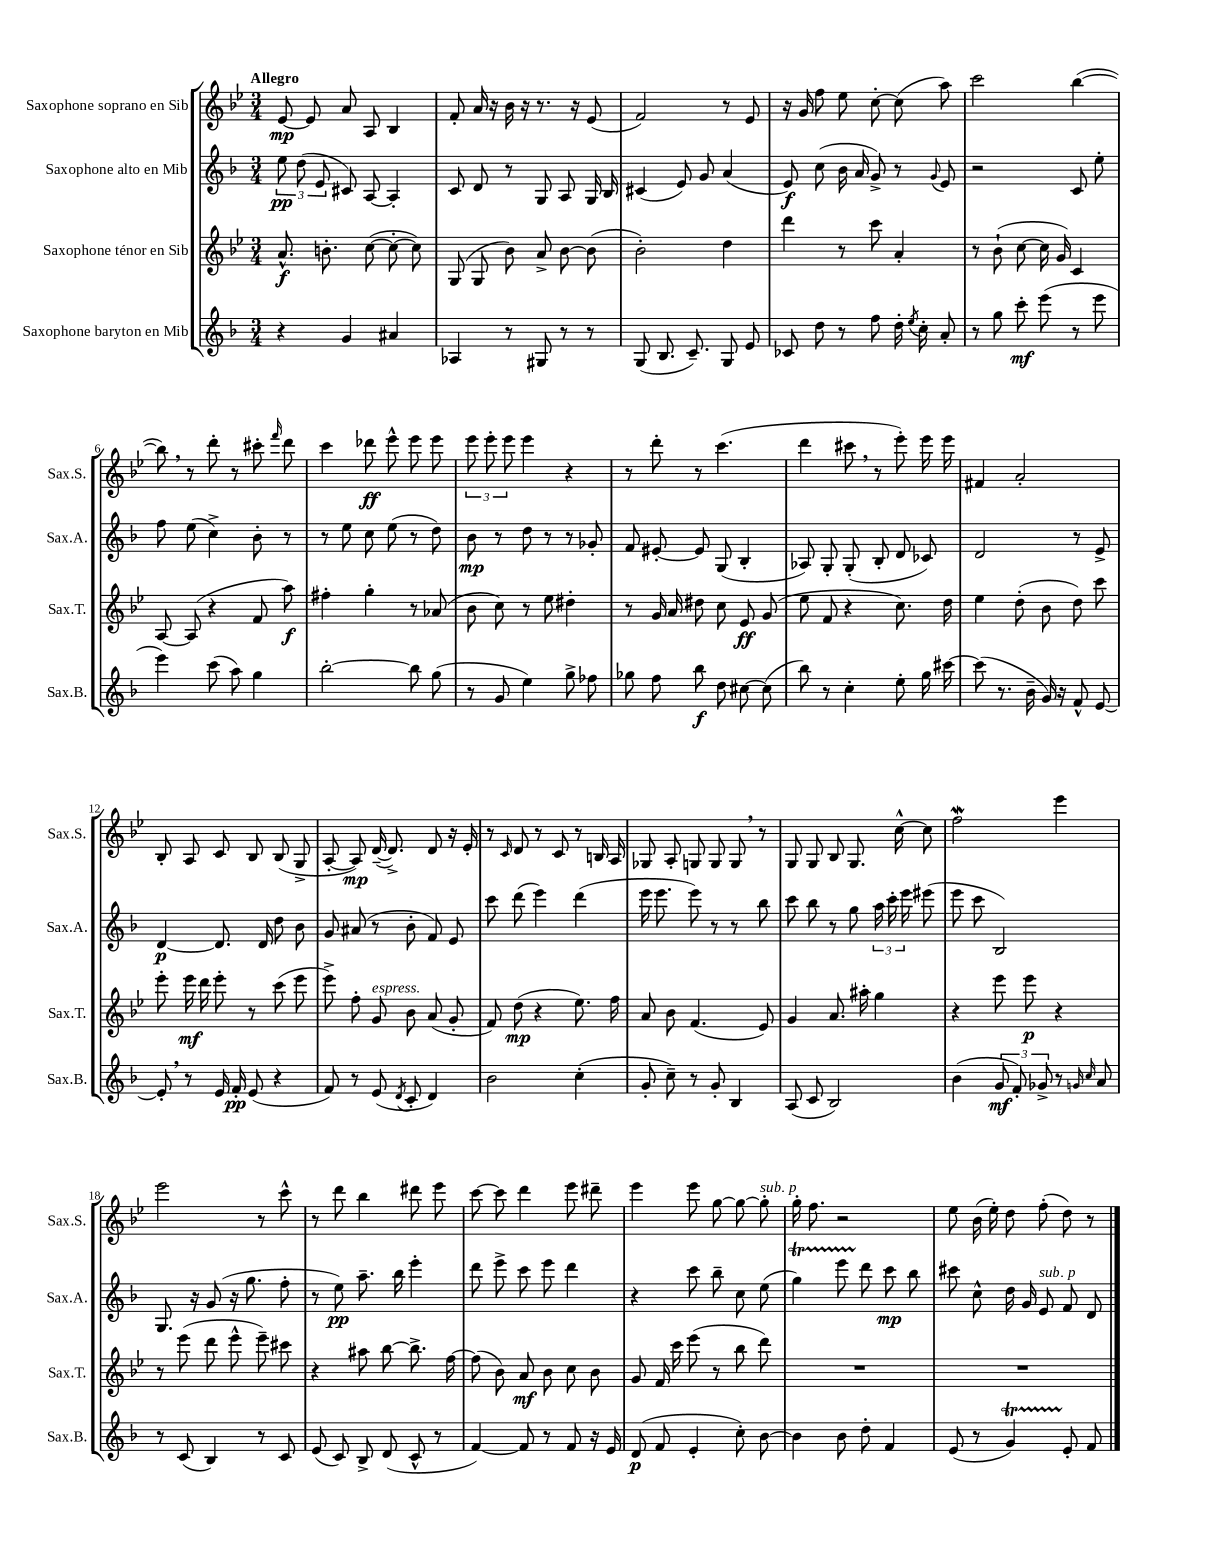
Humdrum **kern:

**kern	**kern	**kern	**kern
*staff4	*staff3	*staff2	*staff1
*clefG2	*clefG2	*clefG2	*clefG2
*k[b-]	*k[b-e-]	*k[b-]	*k[b-e-]
*M3/4	*M3/4	*M3/4	*M3/4
4r	8.a^^/	12ee\	[8e-/
.	.	(12dd\	.
.	.	.	8e-/]
.	.	12e/	.
.	8.b'\	.	.
4g/	.	8c#/)	8a/
.	([8cc\	[8A/	8A/
4a#/	8cc'\_	4A'/]	4B-/
.	8cc\])	.	.
=	=	=	=
4A-/	(8G/	8c/	8f'/
.	8G/	8d/	16a/
.	.	.	16r
8r	8b-\)	8r	16b-\
.	.	.	16r
8G#/	8a^/	8G/	8.r
8r	[8b-\	8A/	.
.	.	.	16r
8r	(8b-\]	16G/	(8e-/
.	.	16B-/	.
=	=	=	=
(8G/	2b-'\)	(4c#/	2f/)
8.B-/	.	.	.
.	.	8e/)	.
8.c~/)	.	.	.
.	.	8g/	.
8G/	4dd\	(4a/	8r
8e/	.	.	8e-/
=	=	=	=
8c-/	4ddd\	8e/)	16r
.	.	.	16g/
8dd\	.	(8cc\	8ff\
8r	8r	16b-\	8ee-\
.	.	16a/	.
8ff\	8ccc\	8g^/)	[8cc'\
16dd'\	4a'/	8r	(8cc\]
8qee/	.	.	.
16cc'\	.	.	.
.	.	8qqg/	.
8a'/	.	8e/	8aa\)
=	=	=	=
8r	8r	2r	2ccc\
8gg\	(8b-`\	.	.
8ccc'\	[8cc\	.	.
(8eee\	16cc\]	.	.
.	16g/)	.	.
8r	4c/	8c/	([4bb-\
8eee\	.	8ee'\	.
=	=	=	=
4eee\)	[8A/	8ff\	8bb-\])
.	(8A/]	(8ee\	8r
(8ccc\	4r	4cc^\)	8ddd'\
8aa\)	.	.	8r
4gg\	8f/	8b-'\	8ccc#'\
.	.	.	16qqfff/
.	8aa\)	8r	8ddd\
=	=	=	=
[2bb-'\	4ff#'\	8r	4ccc\
.	.	8ee\	.
.	4gg'\	8cc\	8ddd-\
.	.	(8ee\	8eee-^^\
8bb-\]	8r	8r	8eee-\
(8gg\	(8a-/	8dd\)	8eee-\
=	=	=	=
8r	8b-\	8b-\	12eee-\
.	.	.	12eee-'\
8g/	8cc\)	8r	.
.	.	.	12eee-\
4ee\)	8r	8dd\	4eee-\
.	8ee-\	8r	.
8gg^\	4dd#'\	8r	4r
8ff-\	.	8g-'/	.
=	=	=	=
8gg-\	8r	8f/	8r
8ff\	16g/	[8e#'/	8ddd'\
.	16a/	.	.
8bb-\	8dd#\	8e#/]	8r
8dd\	8cc\	(8G/	(4.ccc\
[8cc#\	8e-/	4B-'/	.
(8cc#\]	(8g/	.	.
=	=	=	=
8bb-\)	8ee-\	8A-/)	4ddd\
8r	8f/	8G'/	.
4cc'\	4r	(8G'/	8ccc#\
.	.	8B-'/	8r
8ee'\	8.cc\)	8d/	8eee-'\)
16gg\	.	8c-/)	16eee-\
[16ccc#\	16dd\	.	16eee-\
=	=	=	=
(8ccc#\]	4ee-\	2d/	4f#/
8.r	.	.	.
.	(8dd'\	.	2a'/
16b-~\	.	.	.
16g/)	8b-\	.	.
16r	.	.	.
8f^^/	8dd\)	8r	.
[8e/	8ccc\	8e^/	.
=	=	=	=
8e'/]	8eee-'\	[4d/	8B-'/
8r	16eee-\	.	8A/
.	16ddd\	.	.
16e/	8eee-'\	8.d/]	8c/
16f'/	.	.	.
(8e/	8r	.	8B-/
.	.	16d/	.
4r	(8ccc\	8dd\	(8B-/
.	8eee-\	8b-\	8G^/
=	=	=	=
8f/)	8eee-^\)	8g/	[8A'/
8r	8ff'\	(8a#/	8A/])
(8e/	8g/	8r	([16d~/
.	.	.	8.d^/])
8qd/	.	.	.
8c'/	8b-\	8b-'\	.
4d/)	(8a/	8f/)	8d/
.	8g'/	8e/	16r
.	.	.	16e-'/
=	=	=	=
2b-\	8f/)	8ccc\	8r
.	.	.	16qqc/
.	(8dd\	(8ddd\	8d/
.	4r	4eee\)	8r
.	.	.	8c/
(4cc'\	8.ee-\)	(4ddd\	8r
.	.	.	16B/
.	16ff\	.	16A/
=	=	=	=
8g'/	8a/	16eee\	8G-/
.	.	8.eee\	.
8cc~\)	8b-\	.	8A'/
8r	(4.f/	8eee\)	8G/
8g'/	.	8r	8G/
4B-/	.	8r	8G/
.	8e-/)	8bb-\	8r
=	=	=	=
(8A/	4g/	8ccc\	8G/
8c/	.	8bb-\	8G/
2B-/)	8.a/	8r	8B-/
.	.	8gg\	8.G/
.	16aa#'\	.	.
.	4gg\	24aa\	.
.	.	24ccc'\	.
.	.	.	[16cc^^\
.	.	24eee\	.
.	.	(8eee#\	8cc\]
=	=	=	=
(4b-\	4r	8eee\	2ff\
.	.	8ccc\	.
12g/	8eee-\	2B-/)	.
12f'/)	.	.	.
.	8eee-\	.	.
12g-^/	.	.	.
8r	4r	.	4eee-\
16qqg/	.	.	.
16qqcc/	.	.	.
8a/	.	.	.
=	=	=	=
8r	8r	8.G/	2eee-\
(8c/	(8eee-\	.	.
.	.	16r	.
4B-/)	8ddd\	(8g/	.
.	8eee-^^\	16r	.
.	.	8.gg\	.
8r	8eee-~\)	.	8r
8c/	8ccc#\	8ff'\	8ccc^^\
=	=	=	=
(8e/	4r	8r	8r
8c/)	.	8ee\)	8ddd\
8B-^/	8aa#\	8.aa~\	4bb-\
(8d/	[8bb-\	.	.
.	.	16bb-\	.
8c^^/	8.bb-^\]	4eee'\	8ddd#\
8r	.	.	8eee-\
.	[16ff\	.	.
=	=	=	=
[4f/)	(8ff\]	8ddd\	[8ccc\
.	8b-\)	8eee^\	8ccc\]
8f/]	8a/	8ccc\	4ddd\
8r	8b-\	8eee\	.
8f/	8cc\	4ddd\	8eee-\
16r	8b-\	.	8ddd#~\
16e/	.	.	.
=	=	=	=
(8d/	8g/	4r	4eee-\
8f/	16f/	.	.
.	16ccc\	.	.
4e'/	(8eee-\	8ccc\	8eee-\
.	8r	8bb-~\	[8gg\
8cc'\)	8bb-\	8cc\	8gg\_
[8b-\	8ddd\)	(8ee\	8gg'\]
=	=	=	=
4b-\]	2.r	4gg\)	16gg'\
.	.	.	8.ff\
8b-\	.	8eee\	2r
8dd'\	.	8ddd\	.
4f/	.	8ccc\	.
.	.	8bb-\	.
=	=	=	=
(8e/	2.r	8ccc#\	8ee-\
8r	.	8cc^^\	(16b-\
.	.	.	16ee-'\)
4g/)	.	16dd\	8dd\
.	.	16g/	.
.	.	8e/	(8ff'\
8e'/	.	8f/	8dd\)
8f/	.	8d/	8r
==	==	==	==
*-	*-	*-	*-
